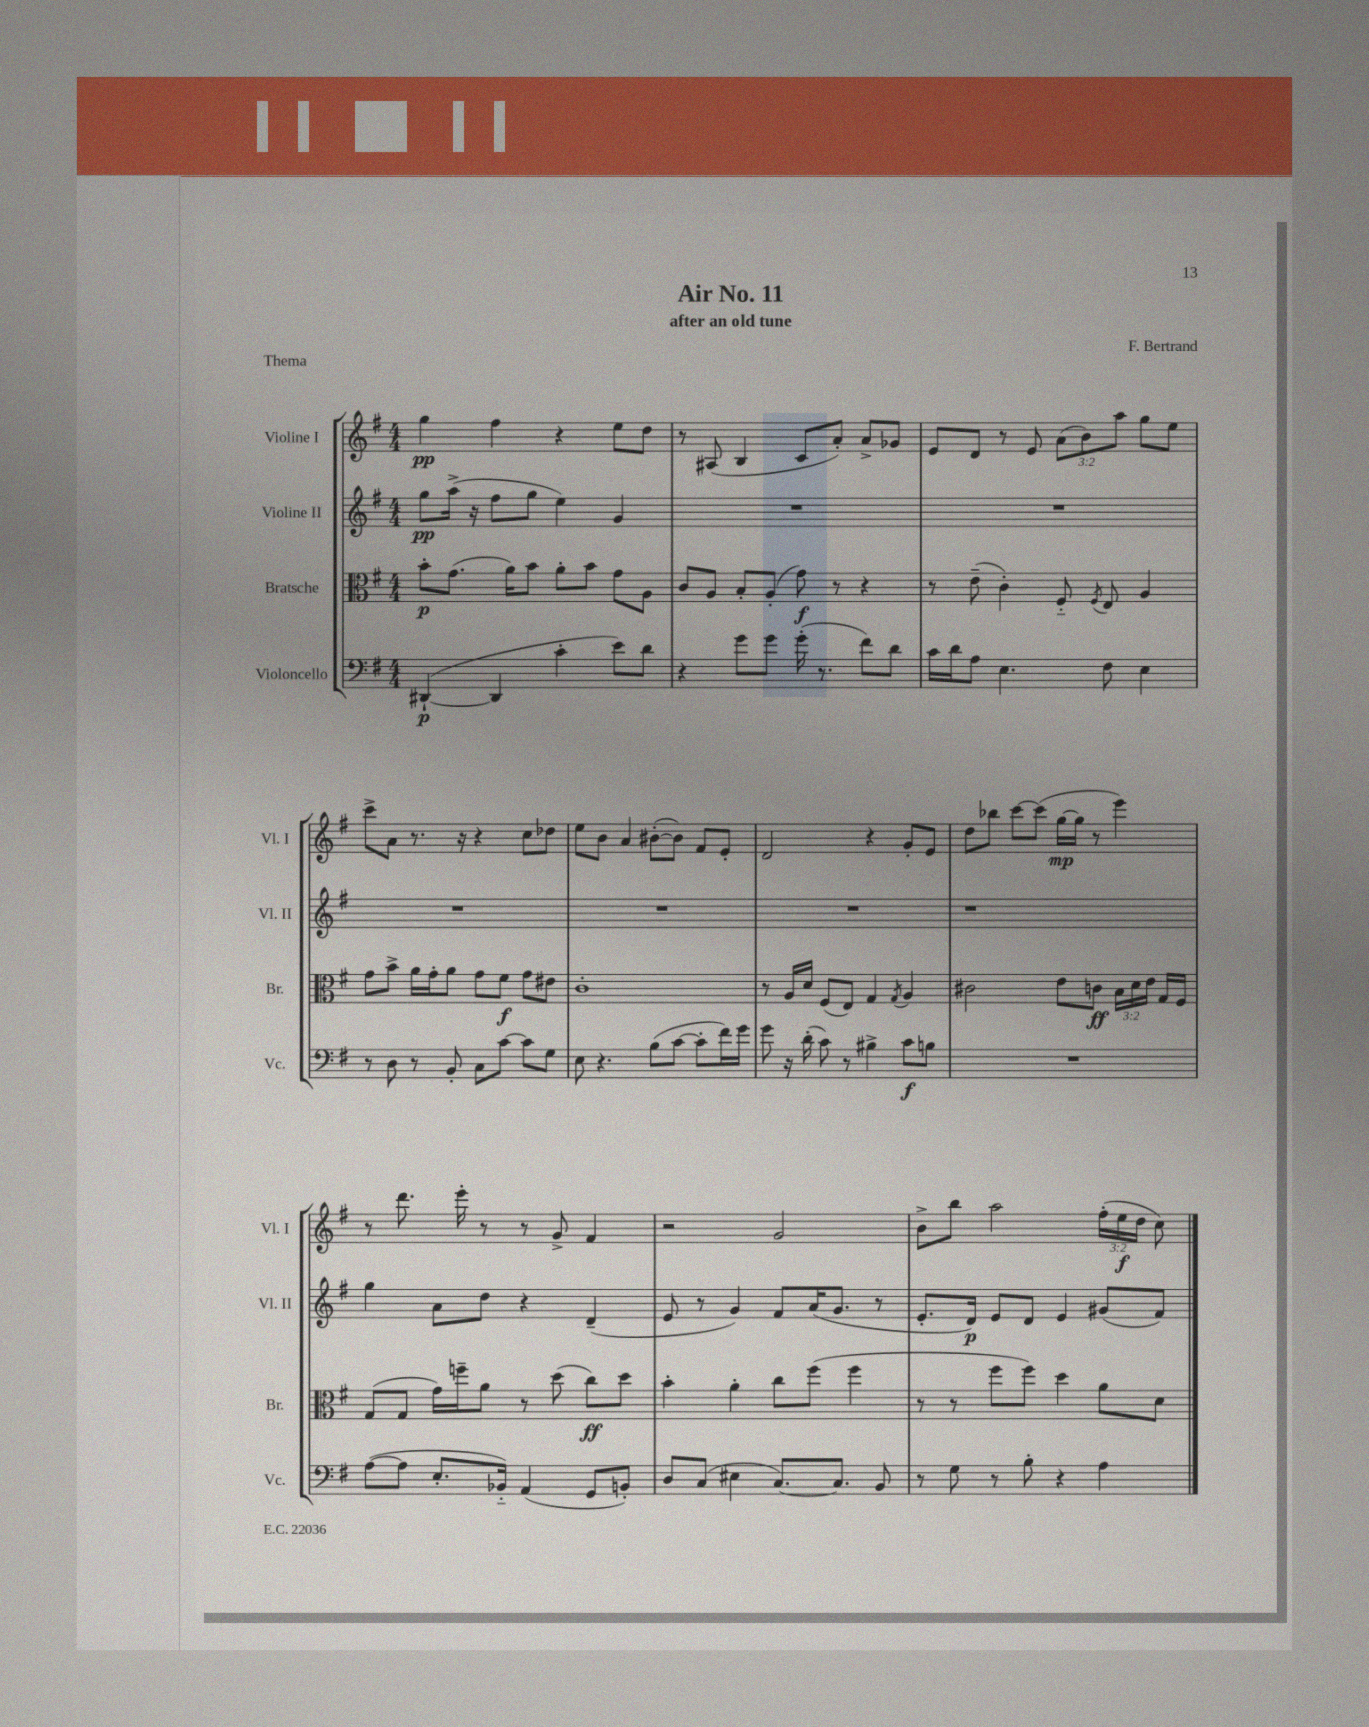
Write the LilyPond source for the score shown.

\header { title = "Air No. 11" composer = "F. Bertrand" subtitle = "after an old tune" piece = "Thema" }
<<
\new StaffGroup <<
\new Staff = "s0" \with { instrumentName = "Violine I" shortInstrumentName = "Vl. I" } {
    \clef treble \key g \major \numericTimeSignature \time 4/4 \override Staff.TupletNumber.text = #tuplet-number::calc-fraction-text
    \autoBeamOff g''4\pp fis''4 r4 e''8[ d''8] |
    r8 ais8( b4 c'8[ a'8]-.) a'8[-> ges'8] |
    e'8[ d'8] r8 e'8 \tuplet 3/2 { a'8[( b'8) a''8] } g''8[ e''8] |
    c'''8[-> a'8] r8. r16 r4 c''8[ des''8] |
    e''8[ b'8] a'4 bis'8[~-.( bis'8]) fis'8[ e'8]-. |
    d'2 r4 g'8[-. e'8] |
    d''8[ bes''8] c'''8[~ c'''8]( g''16[~\mp g''16] r8 e'''4) |
    r8 d'''8. e'''16-. r8 r8 g'8-> fis'4 |
    r2 g'2 |
    b'8[-> b''8] a''2 \tuplet 3/2 { fis''16[-.( e''16\f d''16] } c''8) \bar "|." |
}
\new Staff = "s1" \with { instrumentName = "Violine II" shortInstrumentName = "Vl. II" } {
    \clef treble \key g \major \numericTimeSignature \time 4/4
    \autoBeamOff g''8[\pp a''16]->( r16 fis''8[ g''8] e''4) g'4 |
    R1 |
    R1 |
    R1 |
    R1 |
    R1 |
    r1 |
    g''4 a'8[ d''8] r4 d'4--( |
    e'8 r8 g'4) fis'8[ a'16( g'8.] r8 |
    e'8.[-. d'16]\p) e'8[ d'8] e'4 gis'8[( fis'8]) \bar "|." |
}
\new Staff = "s2" \with { instrumentName = "Bratsche" shortInstrumentName = "Br." } {
    \clef alto \key g \major \numericTimeSignature \time 4/4 \override Staff.TupletNumber.text = #tuplet-number::calc-fraction-text
    \autoBeamOff b'8[-.\p g'8.]( a'16[) b'8] a'8[-. b'8] g'8[ a8] |
    c'8[ a8] b8[-. a8]-.( g'8\f) r8 r4 |
    r8 e'8--( c'4-.) fis8-_ \acciaccatura { fis8 } e8 a4 |
    g'8[ b'8]-> a'16[ g'16-. a'8] g'8[ fis'8]\f g'8[ eis'8] |
    c'1-. |
    r8 a16[ d'16] fis8[( e8]) g4 \acciaccatura { g8 } a4 |
    cis'2 e'8[ c'8]\ff \tuplet 3/2 { b16[ d'16 e'16] } g16[ fis16] |
    g8[( g8] g'16[) f''16-- a'8] r8 d''8( c''8[\ff) d''8] |
    b'4-. a'4-. c''8[ fis''8]( fis''4 |
    r8 r8 fis''8[ fis''8]) d''4 a'8[ d'8] \bar "|." |
}
\new Staff = "s3" \with { instrumentName = "Violoncello" shortInstrumentName = "Vc." } {
    \clef bass \key g \major \numericTimeSignature \time 4/4
    \autoBeamOff dis,4~-!\p( dis,4 c'4-. e'8[) d'8] |
    r4 g'8[ g'8] g'16-.( r8. fis'8[) d'8] |
    c'16[ d'16 a8] e4. fis8 e4 |
    r8 d8 r8 b,8-. c8[ c'8]~ c'8[ g8] |
    e8 r4. b8[( c'8]~ c'8[-. fis'16) g'16] |
    g'8 r16 d'16-.( c'8) r8 bis4-> c'8[\f b8] |
    R1 |
    a8[~( a8] e8.[-. bes,16]-_) a,4( g,8[ b,8]-.) |
    d8[ c8]( eis4 c8.[~) c8.] b,8 |
    r8 g8 r8 b8-. r4 a4 \bar "|." |
}
>>
>>
\layout { \context { \Score \remove "Bar_number_engraver" } }
